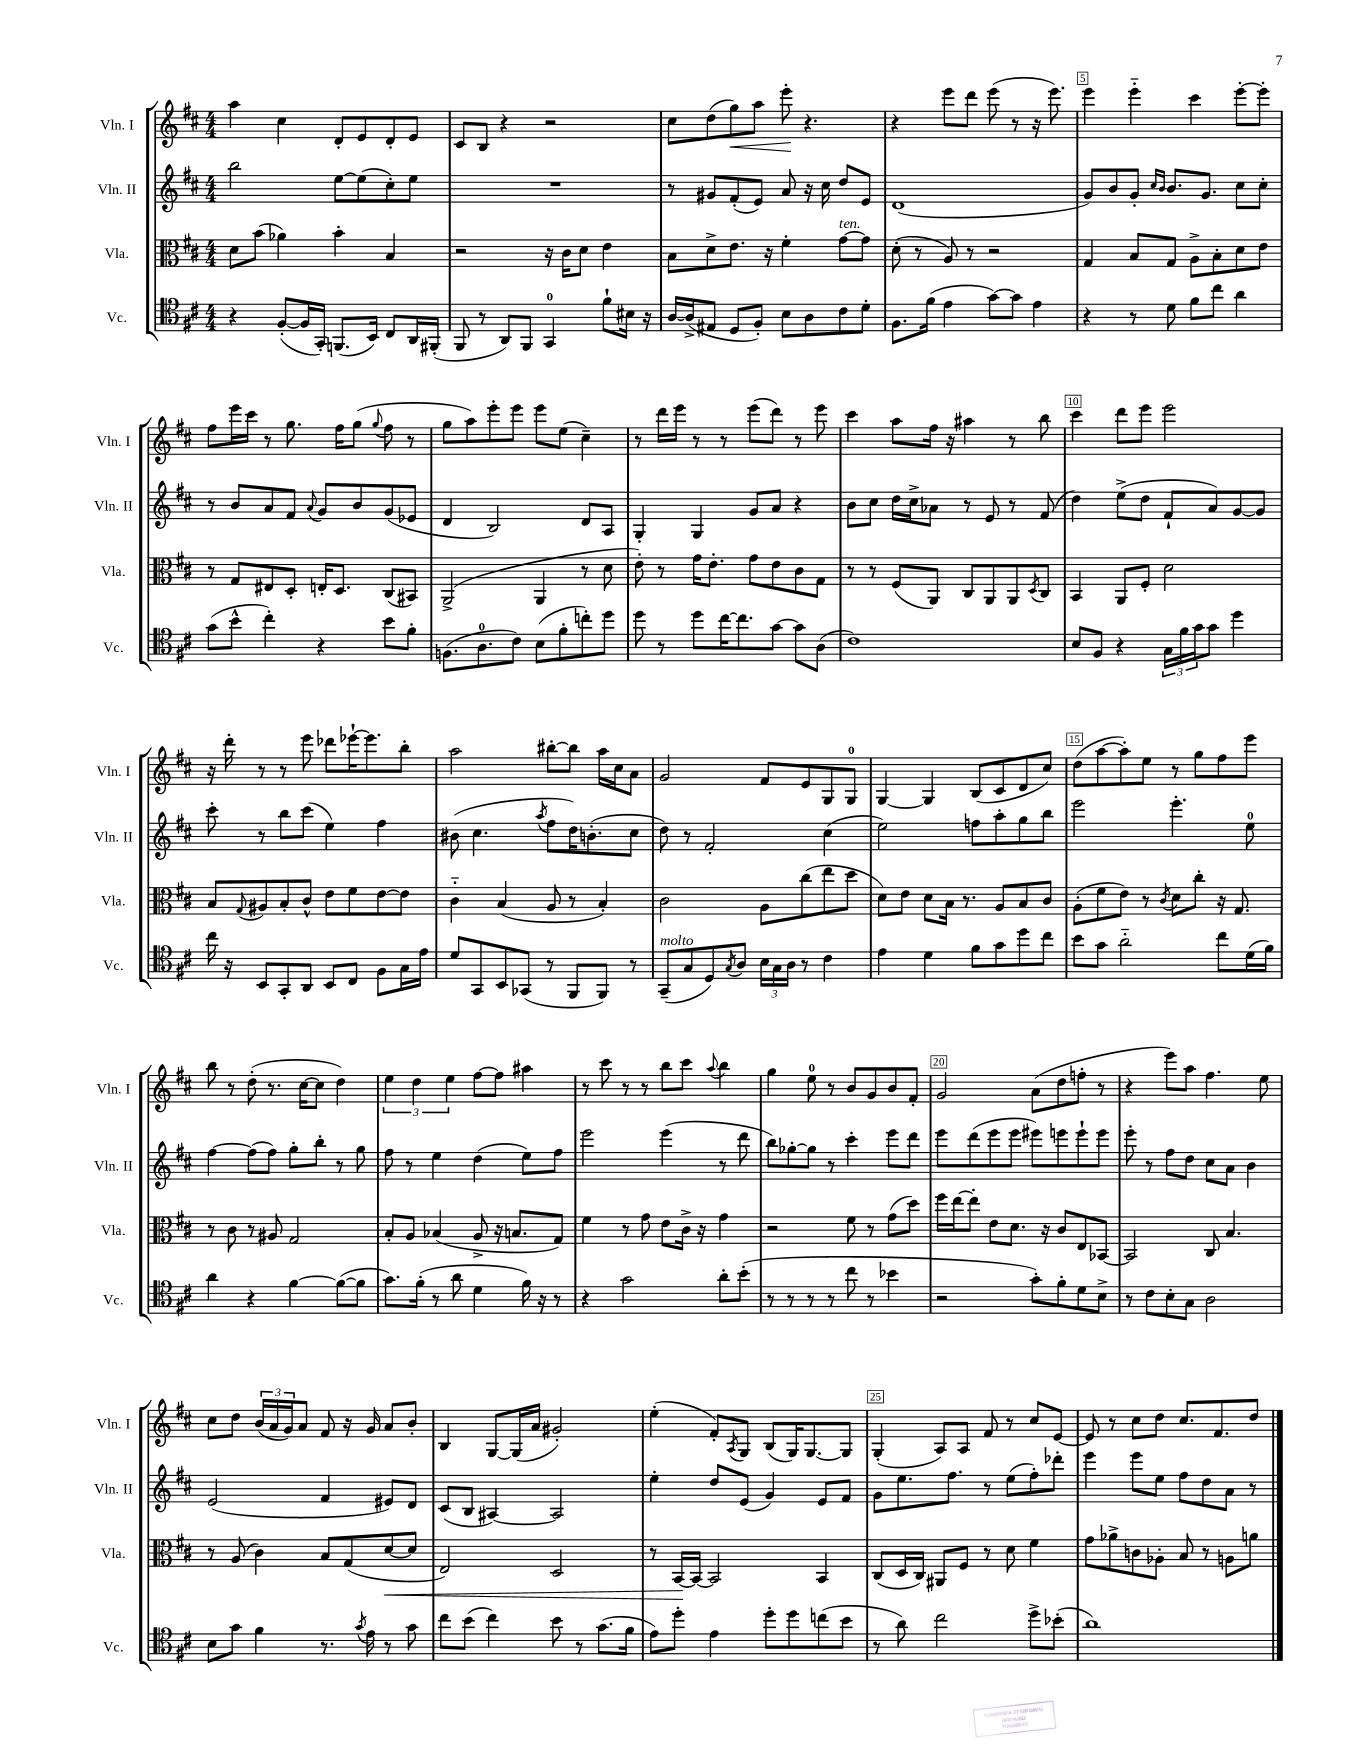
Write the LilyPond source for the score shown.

<<
\new StaffGroup <<
\new Staff = "s0" \with { instrumentName = "Vln. I" shortInstrumentName = "Vln. I" } {
    \clef treble \key d \major \numericTimeSignature \time 4/4
    a''4 cis''4 d'8-. e'8 d'8-. e'8 |
    cis'8 b8 r4 r2 |
    cis''8 d''8( g''8\<) a''8 e'''8-.\! r4. |
    r4 e'''8 d'''8 e'''8( r8 r16 e'''8.) |
    e'''4 e'''4-_ cis'''4 e'''8~-. e'''8-. |
    fis''8 e'''16 cis'''16 r8 g''8. fis''16 g''8( \appoggiatura { g''8 } fis''8 r8 |
    g''8 a''8) e'''8-. e'''8 e'''8 e''8( cis''4--) |
    r8 d'''16 e'''16 r8 r8 e'''8( d'''8) r8 e'''8 |
    cis'''4 a''8 fis''16 r16 ais''4 r8 b''8 |
    cis'''4 d'''8 e'''8 e'''2 |
    r16 d'''16-. r8 r8 e'''8 des'''8 ees'''16~-! ees'''8. b''8-. |
    a''2 bis''8~-. bis''8 a''16 cis''16 a'8 |
    g'2 fis'8 e'8 g8 g8-0 |
    g4~ g4 b8( cis'8 d'8 cis''8) |
    d''8( a''8~ a''8-.) e''8 r8 g''8 fis''8 e'''8 |
    b''8 r8 d''8-.( r8. cis''16~ cis''8 d''4) |
    \tuplet 3/2 { e''4 d''4 e''4 } fis''8~ fis''8 ais''4 |
    r8 cis'''8 r8 r8 b''8 cis'''8 \appoggiatura { a''8 } b''4 |
    g''4 e''8-0 r8 b'8 g'8 b'8 fis'8-. |
    g'2 a'8( d''8 f''8-. r8 |
    r4 e'''8) a''8 fis''4. e''8 |
    cis''8 d''8 \tuplet 3/2 { b'16( a'16 g'16) } a'8 fis'8 r16 g'16 a'8 b'8-. |
    b4 g8~ g16( a'16 gis'2-.) |
    e''4-.( fis'8-.) \acciaccatura { a8 } g8 b8( g16) g8.~ g8 |
    g4-.( a8) a8 fis'8 r8 cis''8 e'8~ |
    e'8 r8 cis''8 d''8 cis''8. fis'8. d''8 \bar "|." |
}
\new Staff = "s1" \with { instrumentName = "Vln. II" shortInstrumentName = "Vln. II" } {
    \clef treble \key d \major \numericTimeSignature \time 4/4
    b''2 e''8~ e''8( cis''8-.) e''8 |
    R1 |
    r8 gis'8 fis'8-.( e'8) a'8 r16 cis''16 d''8 e'8 |
    d'1( |
    g'8) b'8 g'8-. \grace { cis''16 b'16 } b'8. g'8. cis''8 cis''8-. |
    r8 b'8 a'8 fis'8 \appoggiatura { a'8 } g'8 b'8 g'8( ees'8 |
    d'4 b2) d'8 a8 |
    g4-. g4 g'8 a'8 r4 |
    b'8 cis''8 d''16 cis''16-> aes'8 r8 e'8 r8 fis'8( |
    d''4) e''8->( d''8 fis'8-! a'8) g'8~ g'8 |
    cis'''8-. r8 b''8 cis'''8( e''4) fis''4 |
    bis'8( cis''4. \acciaccatura { a''8 } fis''8 d''16) b'8.-.( cis''8 |
    d''8) r8 fis'2-. cis''4( |
    e''2) f''8 a''8-. g''8 b''8 |
    e'''2 e'''4.-. e''8-0 |
    fis''4~ fis''8( fis''8) g''8-. b''8-. r8 g''8 |
    fis''8 r8 e''4 d''4( e''8) fis''8 |
    e'''2 e'''4( r8 d'''8 |
    b''8) ges''8~-. ges''8 r8 cis'''4-. e'''8 d'''8 |
    e'''8 d'''8( e'''8 e'''8 eis'''8) e'''8 e'''8-! e'''8 |
    e'''8-. r8 fis''8 d''8 cis''8 a'8 b'4 |
    e'2( fis'4 eis'8) d'8 |
    cis'8( b8 ais4~) ais2 |
    e''4-. d''8 e'8( g'4) e'8 fis'8 |
    g'8 e''8. fis''8. r8 e''8( fis''8-.) des'''8-. |
    e'''4 e'''8 e''8 fis''8 d''8 a'8 r8 \bar "|." |
}
\new Staff = "s2" \with { instrumentName = "Vla." shortInstrumentName = "Vla." } {
    \clef alto \key d \major \numericTimeSignature \time 4/4
    d'8 b'8( aes'4) b'4-. b4 |
    r2 r16 cis'16 d'8 e'4 |
    b8 d'8-> e'8. r16 fis'4-. g'8~^\markup { \italic "ten." } g'8 |
    d'8-.( r8 a8) r8 r2 |
    g4 b8 g8 a8-> b8-. d'8 e'8 |
    r8 g8 eis8 d8-. e16-. d8. cis8( bis,8) |
    a,2->( a,4 r8 d'8 |
    e'8-.) r8 g'16 e'8.-. g'8 e'8 cis'8 g8 |
    r8 r8 fis8( a,8) cis8 a,8 a,8 \acciaccatura { d8 } cis8 |
    b,4 a,8 fis8-. d'2 |
    b8 \appoggiatura { g8 } ais8 b8-. cis'8-^ e'8 fis'8 e'8~ e'8 |
    cis'4-_ b4( a8 r8 b4-.) |
    cis'2 a8 cis''8( e''8 d''8 |
    d'8) e'8 d'8 b16 r8. a8 b8 cis'8 |
    a8-.( fis'8 e'8) r8 \acciaccatura { cis'8 } d'8 cis''8-. r16 g8. |
    r8 cis'8 r8 ais8 g2 |
    b8-. a8 bes4( a8-> r16 b8. g8) |
    fis'4 r8 g'8 e'8 cis'16-> r16 g'4 |
    r2 fis'8 r8 g'8( d''8) |
    fis''16 e''16~ e''8-. e'8 d'8. r16 cis'8 e8 bes,8~ |
    bes,2 cis8 b4. |
    r8 a8( cis'4) b8 g8( d'8~\< d'8 |
    e2) d2 |
    r8 b,16~\! b,16~ b,2 b,4 |
    cis8( d16 cis16) ais,8 fis8 r8 d'8 fis'4 |
    g'8 aes'8-> c'8 aes8-. b8 r8 a8 a'8 \bar "|." |
}
\new Staff = "s3" \with { instrumentName = "Vc." shortInstrumentName = "Vc." } {
    \clef tenor \key d \major \numericTimeSignature \time 4/4
    r4 fis8~-.( fis16 g,16-.) f,8.( b,16) cis8 a,16 fis,16-.( |
    fis,8 r8 a,8) fis,8 g,4-0 fis'8-! bis16 r16 |
    a16~ a16->( eis8 d8 fis8-.) b8 a8 cis'8 d'8-. |
    fis8. fis'16( e'4 g'8~) g'8 e'4 |
    r4 r8 d'8 fis'8 cis''8 a'4 |
    g'8( b'8-^ cis''4-.) r4 b'8 fis'8-. |
    f8.( a8.-0 cis'8) b8( fis'8-. c''8-.) d''8 |
    d''8 r8 d''8 cis''16~ cis''8. g'8~ g'8 a8( |
    cis'1) |
    b8 fis8 r4 \tuplet 3/2 { g16 fis'16 g'16 } g'8 d''4 |
    cis''16 r16 b,8 g,8-. a,8 b,8 cis8 fis8 g16 e'16 |
    d'8 g,8 b,8 ges,8( r8 fis,8 fis,8) r8 |
    g,8--^\markup { \italic "molto" }( g8 d8) \acciaccatura { g8 } a8 \tuplet 3/2 { b16 g16 a16 } r8 cis'4 |
    e'4 d'4 fis'8 g'8 d''8 cis''8 |
    b'8 g'8 a'2-_ cis''8 d'16( fis'16) |
    a'4 r4 fis'4~ fis'8~( fis'8 |
    g'8.) fis'16-.( r8 a'8 d'4 fis'16) r16 r8 |
    r4 g'2 a'8-. b'8-.( |
    r8 r8 r8 r8 cis''8 r8 bes'4 |
    r2 g'8-.) fis'8-. d'8 b8-> |
    r8 cis'8 b8-. g8 a2 |
    b8 g'8 fis'4 r8. \acciaccatura { g'8 } e'16 r8 g'8 |
    cis''8 b'8( cis''4) b'8 r8 g'8.( fis'16 |
    e'8) d''8-. e'4 d''8-. d''8 c''8( b'8 |
    r8 a'8) cis''2 d''8-> bes'8-.( |
    a'1) \bar "|." |
}
>>
>>
\layout { \context { \Score \override BarNumber.break-visibility = ##(#f #t #t) barNumberVisibility = #(every-nth-bar-number-visible 5) \override BarNumber.stencil = #(make-stencil-boxer 0.1 0.3 ly:text-interface::print) } }
